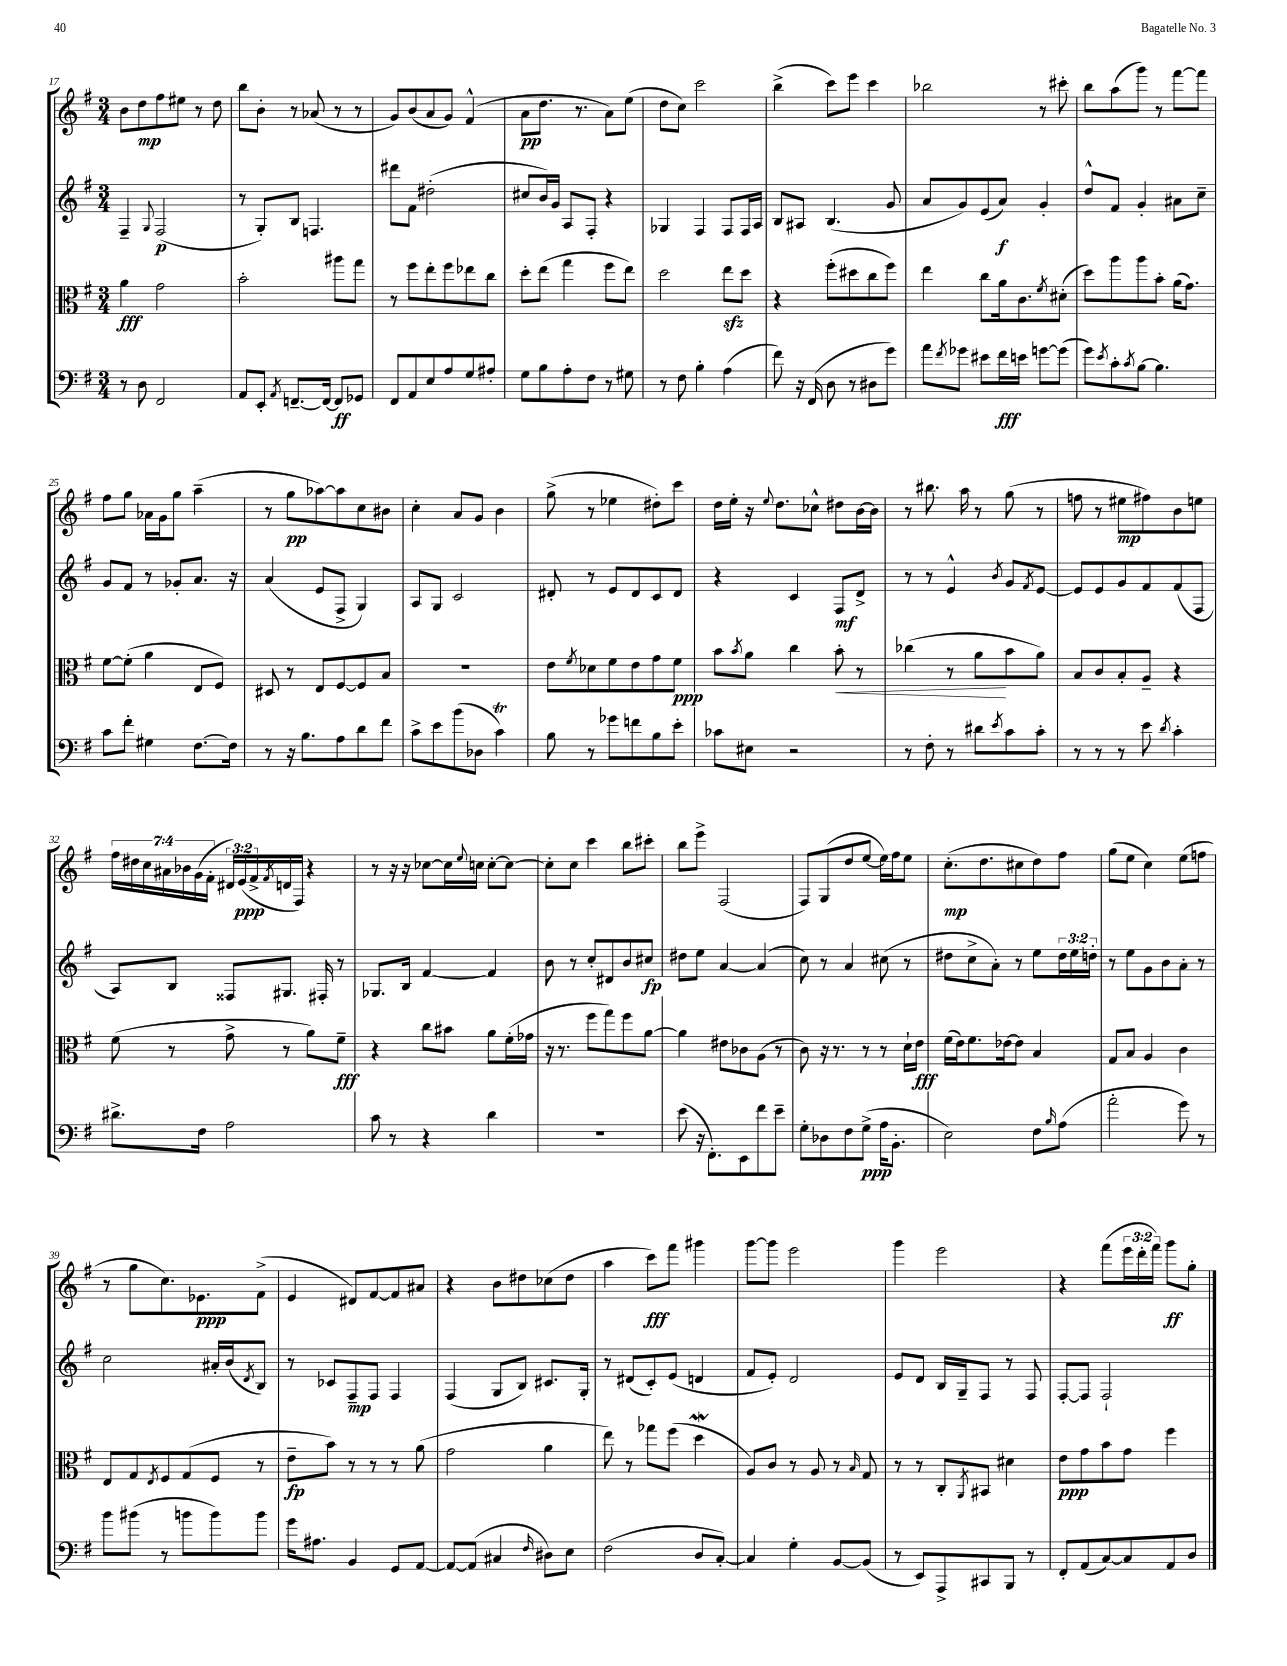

**kern	**dynam	**kern	**dynam	**kern	**dynam	**kern	**dynam
*part4	*part4	*part3	*part3	*part2	*part2	*part1	*part1
*staff4	*staff4	*staff3	*staff3	*staff2	*staff2	*staff1	*staff1
*clefF4	*	*clefC3	*	*clefG2	*	*clefG2	*
*k[f#]	*	*k[f#]	*	*k[f#]	*	*k[f#]	*
*M3/4	*	*M3/4	*	*M3/4	*	*M3/4	*
=17	=17	=17	=17	=17	=17	=17	=17
8r	.	4a\	fff	4F#~/	.	8b\L	.
8D\	.	.	.	.	.	8dd\	mp
.	.	.	.	8qqG/	.	.	.
2FF#/	.	2g\	.	(2F#/	p	8ff#\	.
.	.	.	.	.	.	8ee#X\J	.
.	.	.	.	.	.	8r	.
.	.	.	.	.	.	8dd\	.
=18	=18	=18	=18	=18	=18	=18	=18
8AA/L	.	2b'\	.	8r	.	8bb\L	.
8EE'/J	.	.	.	8G'/L)	.	8b'\J	.
8qAA/	.	.	.	.	.	.	.
[8.FFn~/L	.	.	.	8B/J	.	8r	.
.	.	.	.	4.Fn/	.	(8a-X/	.
16FF/Jk_	.	.	.	.	.	.	.
8FF/L]	ff	8aa#X\L	.	.	.	8r	.
8GG-X/J	.	8gg\J	.	.	.	8r	.
=19	=19	=19	=19	=19	=19	=19	=19
8FF#/L	.	8r	.	8ddd#X\L	.	8g/L)	.
8AA/	.	8ff#\L	.	8f#\J	.	(8b/	.
8E/	.	8ee'\	.	(2dd#X'\	.	8a/	.
8A/	.	8ff#\	.	.	.	8g/J)	.
8G/	.	8ee-X\	.	.	.	(4f#^^/	.
8A#X'/J	.	8cc\J	.	.	.	.	.
=20	=20	=20	=20	=20	=20	=20	=20
8G\L	.	8dd'\L	.	8cc#X/L	.	8a\L	pp
8B\	.	(8ee\J	.	16b/L)	.	8.dd\J	.
.	.	.	.	16g/JJ	.	.	.
8A'\	.	4gg\	.	8A/L	.	.	.
.	.	.	.	.	.	8.r	.
8F#\J	.	.	.	8F#'/J	.	.	.
8r	.	8ff#\L	.	4r	.	8a\L)	.
8G#X\	.	8ee\J)	.	.	.	(8ee\J	.
=21	=21	=21	=21	=21	=21	=21	=21
8r	.	2dd\	.	4G-X/	.	8dd\L	.
8F#\	.	.	.	.	.	8cc\J)	.
4B'\	.	.	.	4F#/	.	2ccc\	.
(4A\	.	8eezz\L	.	8F#/L	.	.	.
.	.	8dd\J	.	16F#/L	.	.	.
.	.	.	.	16A/JJ	.	.	.
=22	=22	=22	=22	=22	=22	=22	=22
8f#\)	.	4r	.	8B/L	.	(4bb^\	.
16r	.	.	.	8A#X/J	.	.	.
(16FF#/	.	.	.	.	.	.	.
8D\	.	(8ff#'\L	.	(4.B/	.	8ccc\L)	.
8r	.	8dd#X\	.	.	.	8eee\J	.
8D#X\L	.	8cc\	.	.	.	4ccc\	.
8g\J)	.	8ff#\J)	.	8g/	.	.	.
=23	=23	=23	=23	=23	=23	=23	=23
8a\L	.	4ee\	.	8a/L	.	2bb-X\	.
8qf#/	.	.	.	.	.	.	.
8g-X\J	.	.	.	8g/)	.	.	.
8e#X\L	.	8cc\L	.	(8e/	.	.	.
16f#\L	fff	16a\k	.	8a/J)	f	.	.
16en\JJ	.	8.c\	.	.	.	.	.
[8gn\L	.	.	.	4g'/	.	8r	.
.	.	8qf#/	.	.	.	.	.
(8g\J]	.	(8d#X'\J	.	.	.	8ccc#X'\	.
=24	=24	=24	=24	=24	=24	=24	=24
8g\L)	.	8dd\L)	.	8dd^^/L	.	8bb\L	.
8qe/	.	.	.	.	.	.	.
8c'\	.	8aa\	.	8f#/J	.	(8aa\	.
8qc/	.	.	.	.	.	.	.
[8B\J	.	8aa\	.	4g'/	.	8ggg\J)	.
4.B\]	.	8b'\J	.	.	.	8r	.
.	.	(16a\KL	.	8a#X\L	.	[8fff#\L	.
.	.	8.g\J)	.	.	.	.	.
.	.	.	.	8cc~\J	.	8fff#\J]	.
!!LO:LB:g=z
=25	=25	=25	=25	=25	=25	=25	=25
8c\L	.	[8f#\L	.	8g/L	.	8ff#\L	.
8f#'\J	.	(8f#'\J]	.	8f#/J	.	8gg\J	.
4G#X\	.	4a\	.	8r	.	16a-X\LL	.
.	.	.	.	.	.	16g\J	.
.	.	.	.	8g-X'/L	.	8gg\J	.
[8.F#\L	.	8E/L	.	8.a/J	.	(4aa~\	.
.	.	8F#/J)	.	.	.	.	.
16F#\Jk]	.	.	.	16r	.	.	.
=26	=26	=26	=26	=26	=26	=26	=26
8r	.	8D#X/	.	(4a/	.	8r	.
16r	.	8r	.	.	.	8gg\L	pp
8.B\L	.	.	.	.	.	.	.
.	.	8E/L	.	8e/L	.	[8aa-X\)	.
8A\	.	[8F#/	.	8F#^/J	.	8aa-\]	.
8d\	.	8F#/]	.	4G/)	.	8cc\	.
8f#\J	.	8B/J	.	.	.	8b#X\J	.
=27	=27	=27	=27	=27	=27	=27	=27
8c^\L	.	2.r	.	8A/L	.	4cc'\	.
8e\	.	.	.	8G/J	.	.	.
(8b\	.	.	.	2c/	.	8a/L	.
8D-X\J	.	.	.	.	.	8g/J	.
4cT\)	.	.	.	.	.	4b\	.
=28	=28	=28	=28	=28	=28	=28	=28
8B\	.	8e\L	.	8d#X'/	.	(8gg^\	.
.	.	8qf#/	.	.	.	.	.
8r	.	8d-X\	.	8r	.	8r	.
8g-X\L	.	8f#\	.	8e/L	.	4ee-X\	.
8fn\	.	8e\	.	8d#/	.	.	.
8B\	.	8g\	.	8c/	.	8dd#X'\L)	.
8e'\J	.	8f#\J	ppp	8d#/J	.	8ccc\J	.
=29	=29	=29	=29	=29	=29	=29	=29
8c-X\L	.	8b\L	.	4r	.	16dd\LL	.
.	.	.	.	.	.	16ee'\JJ	.
.	.	8qb/	.	.	.	.	.
8E#X\J	.	8a\J	.	.	.	16r	.
.	.	.	.	.	.	8qqee/	.
.	.	.	.	.	.	8.dd\L	.
2r	.	4cc\	.	4c/	.	.	.
.	.	.	.	.	.	8cc-X^^\J	.
!	!	!	!LO:HP:b	!	!	!	!
.	.	8b'\	<	8F#/L	mf	8dd#X\L	.
.	.	8r	.	8d^/J	.	[16b\L	.
.	.	.	.	.	.	16b\JJ]	.
=30	=30	=30	=30	=30	=30	=30	=30
8r	.	(4cc-X\	.	8r	.	8r	.
8F#'\	.	.	.	8r	.	8.bb#X\	.
8r	.	8r	.	4e^^/	.	.	.
.	.	.	.	.	.	16aa\	.
8d#X\L	.	8a\L	.	.	.	8r	.
8qe/	.	.	.	8qb/	.	.	.
8c\	.	8b\	[	8g/L	.	(8gg\	.
.	.	.	.	8qf#/	.	.	.
8c'\J	.	8a\J)	.	[8e/J	.	8r	.
=31	=31	=31	=31	=31	=31	=31	=31
8r	.	8B/L	.	8e/L]	.	8ffn\	.
8r	.	8c/	.	8e/	.	8r	.
8r	.	8B'/	.	8g/	.	8ee#X\L	mp
8e\	.	8A~/J	.	8f#/	.	8ff#X\)	.
8qd/	.	.	.	.	.	.	.
4c'\	.	4r	.	(8f#/	.	8b\	.
.	.	.	.	8F#/J	.	8een\J	.
!!LO:LB:g=z
=32	=32	=32	=32	=32	=32	=32	=32
8.d#X^\L	.	(8f#\	.	8A/L)	.	28ff#\LL	.
.	.	.	.	.	.	28dd#X\	.
.	.	.	.	.	.	28cc\	.
.	.	.	.	.	.	28a#X\	.
.	.	8r	.	8B/J	.	.	.
.	.	.	.	.	.	28b-X\	.
.	.	.	.	.	.	(28g\	.
16F#\Jk	.	.	.	.	.	.	.
.	.	.	.	.	.	28f#'\JJ	.
2A\	.	8g^\	.	8F##X/L	.	24d#X/LL)	.
.	.	.	.	.	.	(24e/	ppp
.	.	.	.	.	.	24f#^/	.
.	.	.	.	.	.	8qf#/	.
.	.	8r	.	8.G#X/J	.	16dn/	.
.	.	.	.	.	.	16F#/JJ)	.
.	.	8a\L)	.	.	.	4r	.
.	.	.	.	16F#X'/	.	.	.
.	.	8f#~\J	fff	8r	.	.	.
=33	=33	=33	=33	=33	=33	=33	=33
8c\	.	4r	.	8.G-X/L	.	8r	.
8r	.	.	.	.	.	16r	.
.	.	.	.	16B/Jk	.	16r	.
4r	.	8cc\L	.	[4f#/	.	[8cc-X\L	.
.	.	8b#X\J	.	.	.	16cc-\L]	.
.	.	.	.	.	.	8qqee/	.
.	.	.	.	.	.	16ccn\JJ	.
4d\	.	8a\L	.	4f#/]	.	[8cc'\L	.
.	.	(16f#'\L	.	.	.	8cc\J_	.
.	.	16g-X\JJ	.	.	.	.	.
=34	=34	=34	=34	=34	=34	=34	=34
2.r	.	16r	.	8b\	.	8cc'\L]	.
.	.	8.r	.	.	.	.	.
.	.	.	.	8r	.	8cc\J	.
.	.	8ff#\L	.	8cc'/L	.	4ccc\	.
.	.	8gg\)	.	8d#X/	.	.	.
.	.	8ff#\	.	8b/	.	8bb\L	.
.	.	[8a\J	.	8cc#X/J	fp	8ccc#X'\J	.
=35	=35	=35	=35	=35	=35	=35	=35
(8e\	.	4a\]	.	8dd#X\L	.	8bb\L	.
16r	.	.	.	8ee\J	.	8eee^\J	.
8.FF#'\L)	.	.	.	.	.	.	.
.	.	8e#X\L	.	[4a/	.	(2F#/	.
8EE\	.	8c-X\	.	.	.	.	.
8f#\	.	(8A\J	.	(4a/]	.	.	.
8e~\J	.	8r	.	.	.	.	.
=36	=36	=36	=36	=36	=36	=36	=36
8G'\L	.	8c\)	.	8cc\)	.	8F#/L)	.
8D-X\	.	16r	.	8r	.	(8G/	.
.	.	8.r	.	.	.	.	.
8F#\	.	.	.	4a/	.	8dd/	.
(8G^\J	ppp	8r	.	.	.	[8ee/J	.
16A\KL	.	8r	.	(8cc#X\	.	16ee\LL])	.
8.BB'\J	.	.	.	.	.	16ff#\J	.
.	.	16d`\LL	.	8r	.	8ee\J	.
.	.	16e\JJ	fff	.	.	.	.
=37	=37	=37	=37	=37	=37	=37	=37
2E\)	.	(16f#\LL	.	8dd#X\L	.	(8.cc'\L	mp
.	.	16e\J)	.	.	.	.	.
.	.	8.f#\	.	8cc^\	.	.	.
.	.	.	.	.	.	8.dd\	.
.	.	.	.	8a'\J)	.	.	.
.	.	[16e-X\k	.	.	.	.	.
.	.	8e-\J]	.	8r	.	8cc#X\	.
8F#\L	.	4B/	.	8ee\L	.	8dd\)	.
16qqB/	.	.	.	.	.	.	.
(8A\J	.	.	.	24dd#\L	.	8ff#\J	.
.	.	.	.	24ee\	.	.	.
.	.	.	.	24ddn'\JJ	.	.	.
=38	=38	=38	=38	=38	=38	=38	=38
2a'\	.	8G/L	.	8r	.	(8gg\L	.
.	.	8B/J	.	8ee\L	.	8ee\J	.
.	.	4A/	.	8g\	.	4cc\)	.
.	.	.	.	8b\	.	.	.
8g\)	.	4c\	.	8a'\J	.	(8ee\L	.
8r	.	.	.	8r	.	8ffn\J	.
!!LO:LB:g=z
=39	=39	=39	=39	=39	=39	=39	=39
8b\L	.	8E/L	.	2cc\	.	8r	.
(8b#X\J	.	8G/	.	.	.	8gg\L	.
.	.	8qE/	.	.	.	.	.
8r	.	8F#/	.	.	.	8.cc\)	.
8bn\L	.	(8G/	.	.	.	.	.
.	.	.	.	.	.	8.e-X\	ppp
8b\)	.	8F#/J	.	16a#X'/LL	.	.	.
.	.	.	.	(16b/J	.	.	.
.	.	.	.	8qd/	.	.	.
8b\J	.	8r	.	8B/J)	.	(8f#^\J	.
=40	=40	=40	=40	=40	=40	=40	=40
16g\KL	.	8e~\L	fp	8r	.	4e/	.
8.A#X\J	.	.	.	.	.	.	.
.	.	8b\J)	.	8c-X/L	.	.	.
4BB/	.	8r	.	8F#~/	mp	8d#X/L)	.
.	.	8r	.	8F#/J	.	[8f#/	.
8GG/L	.	8r	.	4F#/	.	8f#/]	.
[8AA/J	.	(8a\	.	.	.	8a#X/J	.
=41	=41	=41	=41	=41	=41	=41	=41
8AA/L_	.	2g\	.	(4F#/	.	4r	.
(8AA/J]	.	.	.	.	.	.	.
4C#X/	.	.	.	8G/L	.	8b\L	.
.	.	.	.	8B/J)	.	8dd#X\	.
16qqF#/	.	.	.	.	.	.	.
8D#X\L)	.	4a\	.	8.c#X/L	.	(8cc-X\	.
8E\J	.	.	.	.	.	8dd#\J	.
.	.	.	.	16G'/Jk	.	.	.
=42	=42	=42	=42	=42	=42	=42	=42
(2F#\	.	8ee\)	.	8r	.	4aa\	.
.	.	8r	.	(8d#X/L	.	.	.
.	.	8gg-X\L	.	8c'/)	.	8ccc\L)	fff
.	.	(8ff#\J	.	(8e/J	.	8fff#\J	.
8D/L	.	4ddW\	.	4dn/	.	4ggg#X\	.
[8C'/J)	.	.	.	.	.	.	.
=43	=43	=43	=43	=43	=43	=43	=43
4C/]	.	8A/L)	.	8f#/L	.	[8ggg\L	.
.	.	8c/J	.	8e'/J)	.	8ggg\J]	.
4G'\	.	8r	.	2d/	.	2eee\	.
.	.	8A/	.	.	.	.	.
[8BB/L	.	8r	.	.	.	.	.
.	.	16qqB/	.	.	.	.	.
(8BB/J]	.	8G/	.	.	.	.	.
=44	=44	=44	=44	=44	=44	=44	=44
8r	.	8r	.	8e/L	.	4ggg\	.
8EE/L)	.	8r	.	8d/J	.	.	.
8AAA^/	.	8C'/L	.	16B/LL	.	2eee\	.
.	.	.	.	16G~/J	.	.	.
.	.	8qAA/	.	.	.	.	.
8CC#X/	.	8BB#X/J	.	8F#/J	.	.	.
8BBB/J	.	4d#X\	.	8r	.	.	.
8r	.	.	.	8F#/	.	.	.
=45	=45	=45	=45	=45	=45	=45	=45
8FF#'/L	.	8e\L	ppp	[8F#'/L	.	4r	.
(8AA/	.	8g\	.	8F#/J]	.	.	.
[8C/)	.	8b\	.	2F#`/	.	(8fff#\L	.
8C/]	.	8g\J	.	.	.	24eee\L	.
.	.	.	.	.	.	24ddd'\	.
.	.	.	.	.	.	24fff#\JJ)	.
8AA/	.	4ff#\	.	.	.	8ggg\L	ff
8D/J	.	.	.	.	.	8gg'\J	.
==	==	==	==	==	==	==	==
*-	*-	*-	*-	*-	*-	*-	*-
